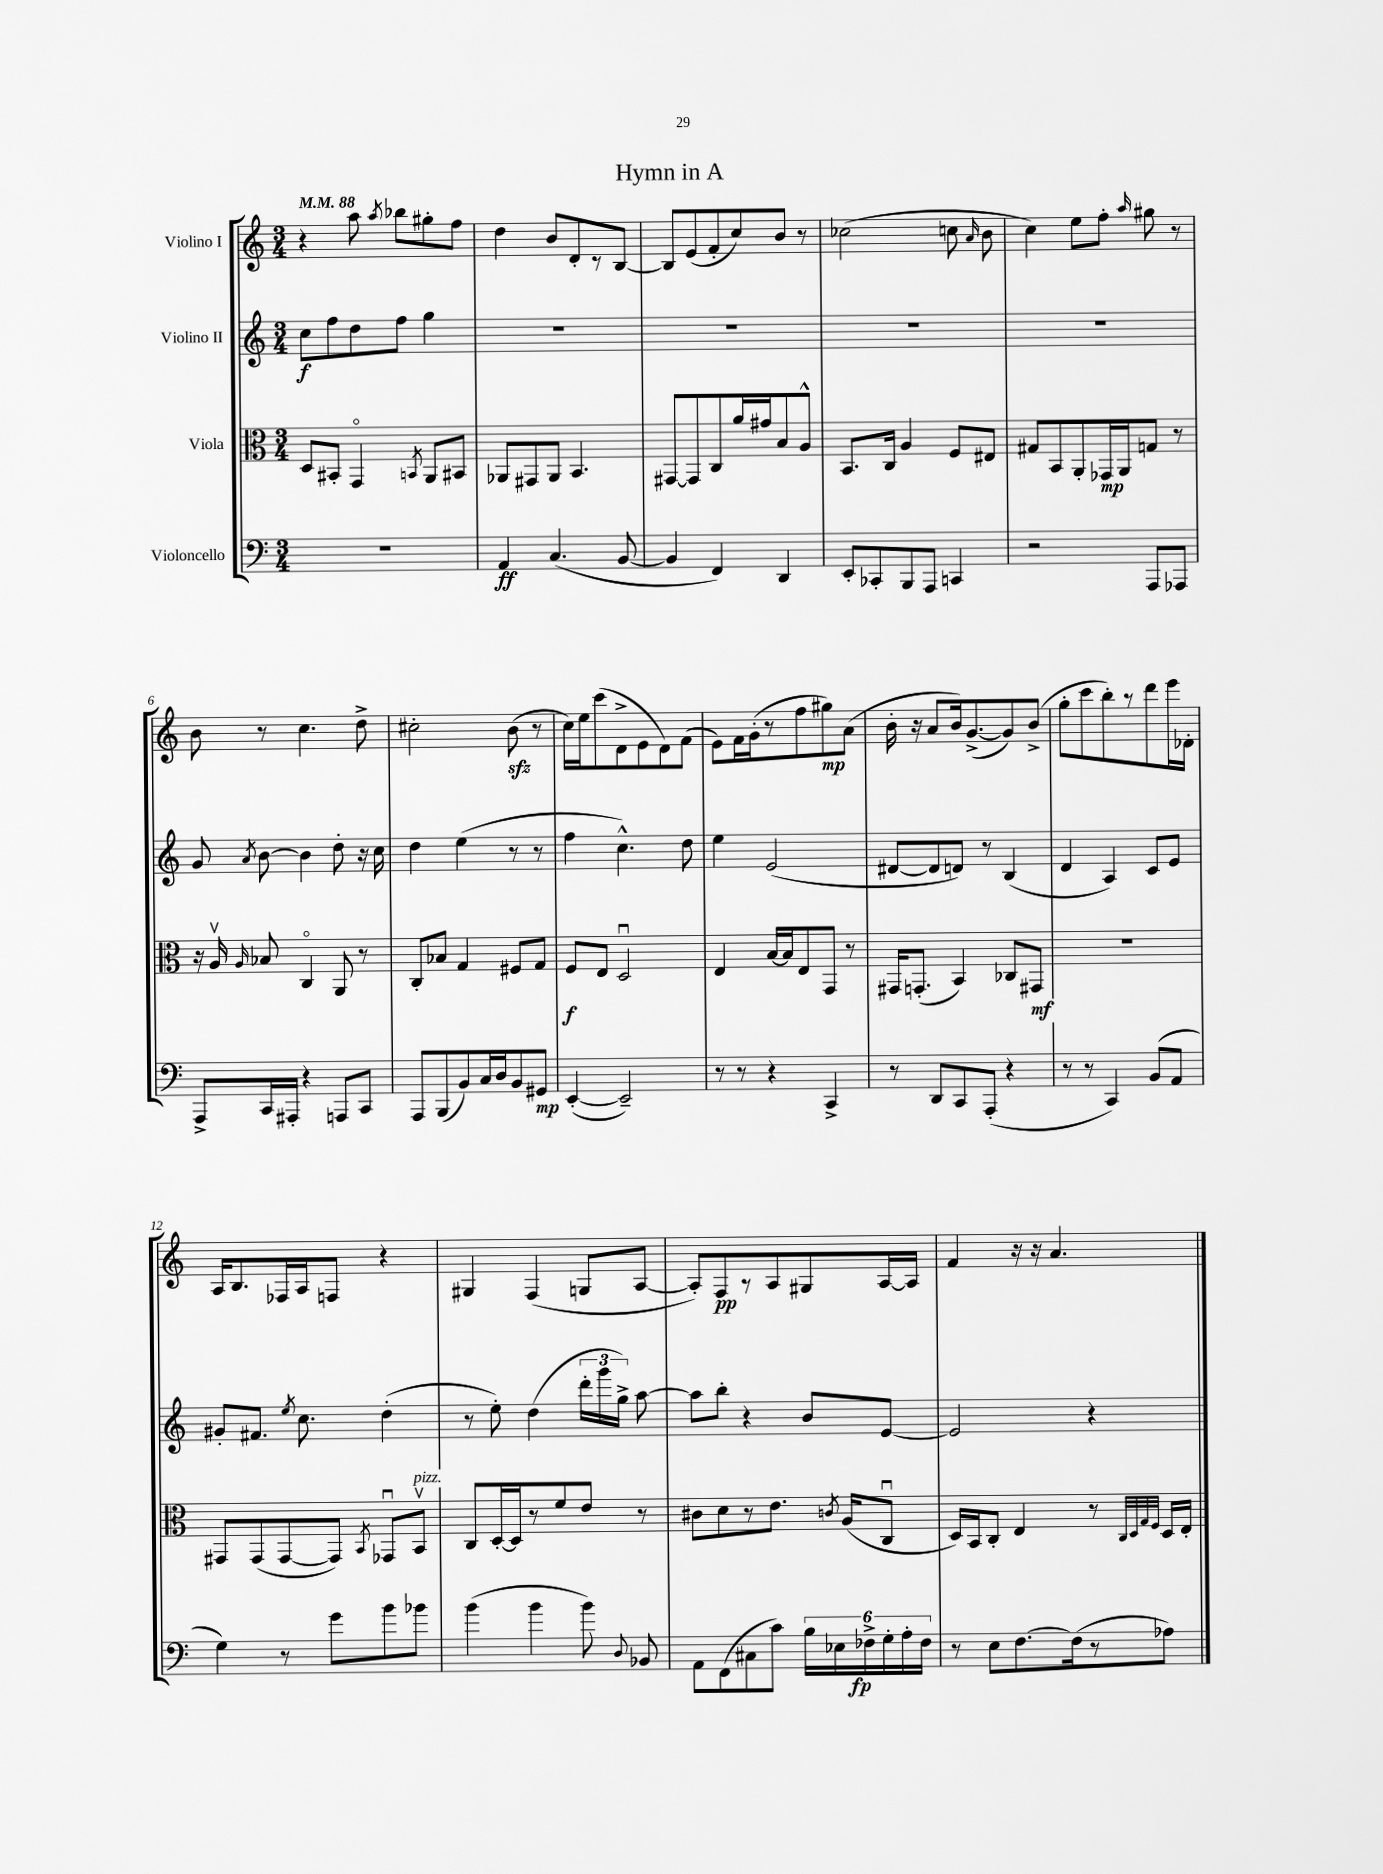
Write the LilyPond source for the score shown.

\header { title = "Hymn in A" }
<<
\new StaffGroup <<
\new Staff = "s0" \with { instrumentName = "Violino I" } {
    \clef treble \key c \major \numericTimeSignature \time 3/4 \tempo 4 = 88
    \autoBeamOff r4 a''8 \acciaccatura { a''8 } bes''8[ gis''8-. f''8] |
    d''4 b'8[ d'8-. r8 b8]~ |
    b8[ e'8( f'8-. c''8) b'8] r8 |
    ces''2( c''8 \grace { a'16 } b'8 |
    c''4) e''8[ f''8]-. \grace { a''16 } gis''8 r8 |
    b'8 r8 c''4. d''8-> |
    cis''2-. b'8\sfz( r8 |
    c''16[) e''16 c'''8( d'8-> e'8 d'8) f'8]( |
    e'8[) f'16 g'16-.( r8 f''8 gis''8\mp) a'8]( |
    b'16-. r16 a'8[ b'16) g'8.~->( g'8) b'8]->( |
    g''8[-. c'''8 b''8-.) r8 d'''8 e'''16 des'16]-. |
    a16[ b8. fes16 a16 f8] r4 |
    gis4 f4( g8[ a8]~ |
    a8[-.) f8\pp r8 a8 gis8 a16~ a16] |
    f'4 r16 r16 a'4. \bar "|." |
}
\new Staff = "s1" \with { instrumentName = "Violino II" } {
    \clef treble \key c \major \numericTimeSignature \time 3/4
    \autoBeamOff c''8[\f f''8 d''8 f''8] g''4 |
    R2. |
    R2. |
    R2. |
    R2. |
    g'8 \acciaccatura { a'8 } b'8~ b'4 d''8-. r16 c''16 |
    d''4 e''4( r8 r8 |
    f''4 c''4.-^) d''8 |
    e''4 e'2( |
    dis'8[~ dis'8 d'8]) r8 b4( |
    d'4 a4) c'8[ e'8] |
    gis'8[-. fis'8.] \acciaccatura { e''8 } c''8. d''4-.( |
    r8 e''8-.) d''4( \tuplet 3/2 { d'''16[-. g'''16 g''16]->) } a''8~ |
    a''8[ b''8]-. r4 b'8[ e'8]~ |
    e'2 r4 \bar "|." |
}
\new Staff = "s2" \with { instrumentName = "Viola" } {
    \clef alto \key c \major \numericTimeSignature \time 3/4
    \autoBeamOff d8[ bis,8]-. g,4\flageolet \acciaccatura { b,8 } a,8[ bis,8] |
    aes,8[ gis,8 aes,8] b,4. |
    gis,8[~ gis,8 c8 a'16 gis'16 b8 a8]-^ |
    b,8.[ c16] a4 f8[ eis8] |
    gis8[ b,8 a,8-. ges,16\mp a,16 g8] r8 |
    r16 a16\upbow \grace { a16 } bes8 c4\flageolet a,8 r8 |
    c8[-. bes8] g4 fis8[ g8] |
    f8[\f e8] d2\downbow |
    e4 b16[~ b16 e8 g,8] r8 |
    gis,16[ g,8.]-.( b,4) ces8[ gis,8]\mf |
    R2. |
    gis,8[ gis,8( gis,8~ gis,8]) \acciaccatura { b,8 } ges,8[\downbow b,8]\upbow^\markup { \italic "pizz." } |
    c8[ d16~-. d16 r8 f'8 e'8] r8 |
    cis'8[ d'8 r8 e'8.] \acciaccatura { c'8 } a16[( c8]\downbow |
    d16[) b,16 c8]-. e4 r8 \grace { c32[ d32 g32 f32] } d16[ e16]-. \bar "|." |
}
\new Staff = "s3" \with { instrumentName = "Violoncello" } {
    \clef bass \key c \major \numericTimeSignature \time 3/4
    \autoBeamOff R2. |
    a,4\ff c4.( b,8~ |
    b,4 f,4) d,4 |
    e,8[-. ces,8-. b,,8 a,,8] c,4 |
    r2 a,,8[ aes,,8] |
    a,,8[-> c,16 ais,,16]-. r4 a,,8[ c,8] |
    a,,8[ b,,8( b,8) c16 d16 b,8 gis,8]\mp |
    e,4~-.( e,2--) |
    r8 r8 r4 c,4-> |
    r8 d,8[ c,8 a,,8]-.( r4 |
    r8 r8 c,4) b,8[( a,8] |
    g4) r8 g'8[ b'8 bes'8] |
    b'4( b'4 b'8) \appoggiatura { d8 } bes,8 |
    a,8[ f,8( cis8 c'8]) \tuplet 6/4 { b16[ ees16 fes16->\fp g16-. a16-. fes16] } |
    r8 e8[ f8.~ f16( r8 aes8]) \bar "|." |
}
>>
>>
